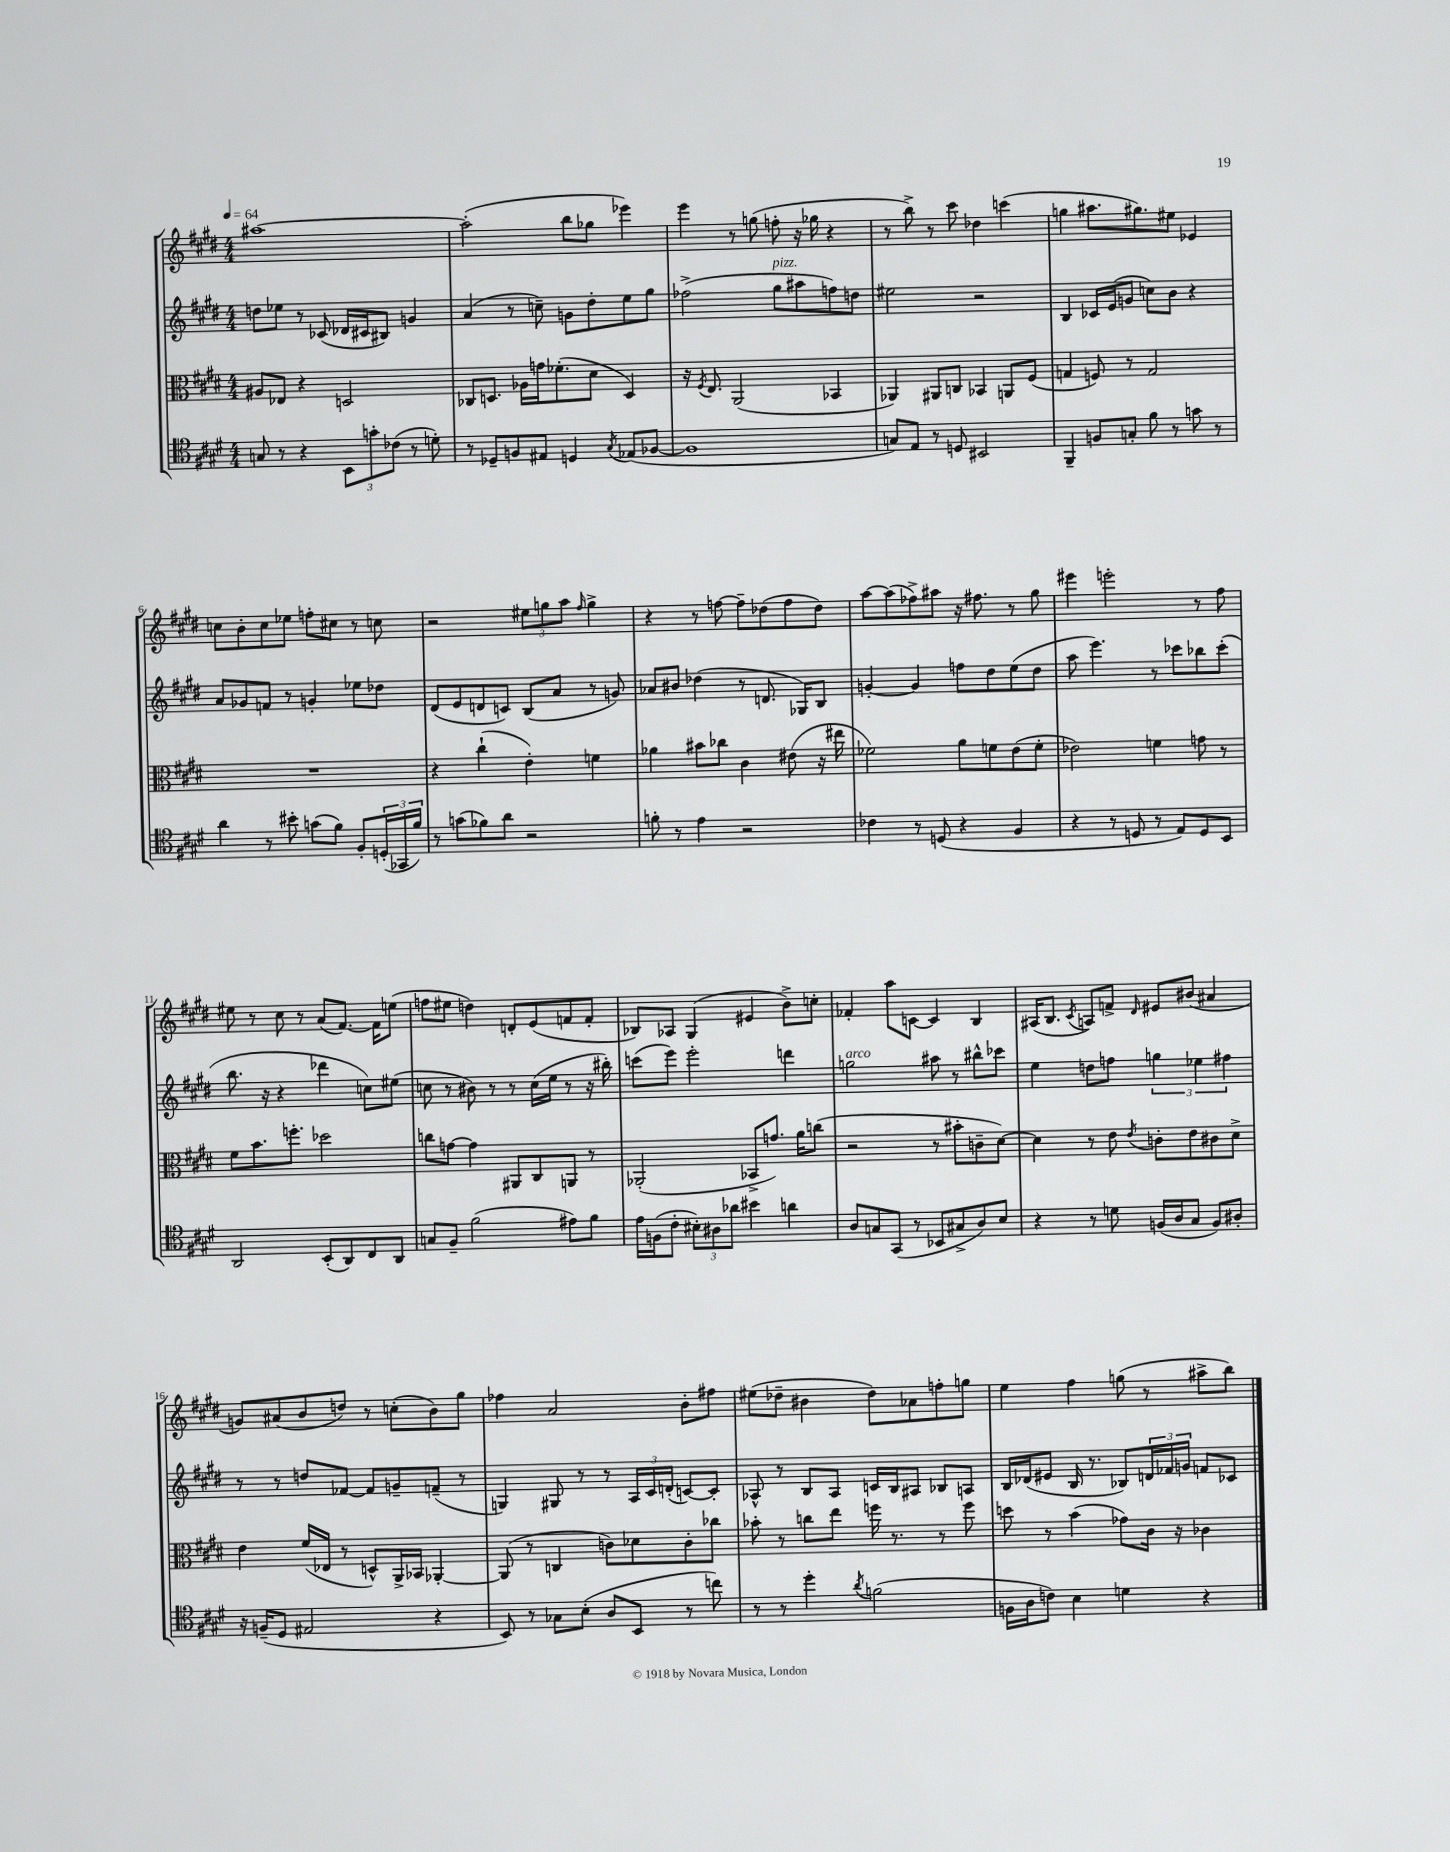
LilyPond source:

<<
\new StaffGroup <<
\new Staff = "s0" {
    \clef treble \key e \major \numericTimeSignature \time 4/4 \tempo 4 = 64
    ais''1~ |
    ais''2-.( b''8 ges''8 ees'''4) |
    e'''4 r8 g''8( f''8-. r16 ges''16 r4 |
    r8 b''8->) r8 cis'''8 des''4 c'''4( |
    g''4 ais''8. gis''8.) eis''8 ees'4 |
    c''8 b'8-. c''8 ees''8 f''8-. cis''8 r8 c''8 |
    r2 \tuplet 3/2 { eis''8 g''8 a''8 } \grace { fis''16 } g''4-> |
    r4 r8 f''8~ f''8-- des''8( f''8 des''8) |
    a''8~ a''8( fes''8->) ais''8 r16 fis''8. r8 gis''8 |
    eis'''4 e'''2-. r8 fis''8 |
    eis''8 r8 cis''8 r8 a'8( fis'8.~) fis'16 e''8( |
    f''8 eis''8 d''4) d'8-. e'8( f'8 f'8-. |
    bes8) aes8 gis4( eis'4 b'8->) c''8-. |
    fes'4-. a''8 c'8~ c'4 b4 |
    ais16( b8. \acciaccatura { cis'8 } a8) f'8-> \grace { dis'16 } eis'8 bis'8( ais'4 |
    g'8) ais'8( b'8 d''8) r8 c''8-.( b'8) gis''8 |
    fes''4 a'2 b'8-. fis''8 |
    eis''8( des''8-- bis'4 des''8) aes'8 f''8-. g''8 |
    e''4 fis''4 g''8( r8 ais''8-> b''8) \bar "|." |
}
\new Staff = "s1" {
    \clef treble \key e \major \numericTimeSignature \time 4/4
    d''8 ees''8 r8 ces'8( des'16 cis'16 bis8) g'4 |
    a'4( r8 c''8--) g'8 dis''8-. e''8 gis''8 |
    fes''2->( gis''8^\markup { \italic "pizz." } ais''8 f''8) d''8 |
    eis''2 r2 |
    b4 ces'16 e'16( g'8 c''8) b'8 r4 |
    a'8 ges'8 f'8 r8 g'4-. ees''8 des''8 |
    dis'8( e'8 d'8 c'8) b8( a'8 r8 g'8) |
    aes'8 bis'8 des''4( r8 d'8. ges16) b8 |
    g'4~-. g'4 f''8 dis''8 e''8( dis''8 |
    a''8 e'''4.) r8 ces'''8 bes''8 ces'''8-.( |
    b''8. r16 r4 des'''4 c''8) eis''8( |
    c''8 r8 bis'8) r8 r8 c''16( e''16 r8 r16 bis''16-.) |
    c'''8( e'''8) e'''2-. d'''4 |
    g''2^\markup { \italic "arco" } ais''8 r8 bis''8-^ ces'''8 |
    e''4 d''8 f''8 \tuplet 3/2 { g''4 ees''4 fis''4 } |
    r8 r8 d''8 fes'8~ fes'8 g'8-- f'8--( r8 |
    g4) gis8 r8 r8 \tuplet 3/2 { a16 cis'16 d'16-.( } c'8~) c'8-. |
    aes8-^ r8 b8 aes8 c'16 b16 ais8 bes8 a8 |
    b16 des'16( eis'8 b16 r8. bes8) \tuplet 3/2 { d'16 fes'16 g'16 } f'8 ces'8 \bar "|." |
}
\new Staff = "s2" {
    \clef alto \key e \major \numericTimeSignature \time 4/4
    ais8 ees8 r4 d2 |
    ces8 d8. aes16 g'16 fes'8.-.( dis'8 d4) |
    r16 \acciaccatura { fis8 } e8. a,2( bes,4 |
    aes,4) ais,8 c8 bes,4 a,8 fis8( |
    g4 f8) r8 g2 |
    R1 |
    r4 cis''4-!( e'4-.) f'4 |
    aes'4 bis'8 ces''8 cis'4 eis'8( r16 eis''16 |
    fes'2) a'8 f'8 e'8( f'8-. |
    ees'2) f'4 g'8 r8 |
    fis'8 b'8. f''8.-. des''2 |
    c''8 g'8~ g'4 ais,8 cis8 a,8 r8 |
    aes,2-.( bes,8-> g'8.) a'16 c''8( |
    r2 r8 bis'8-. c'8-- dis'8~) |
    dis'4 r8 e'8 \acciaccatura { e'8 } c'8-. e'8 cis'8 dis'8-> |
    e'4 fis'16( ees16 r8 d8-^) a,16-> bes,16 aes,4~-. |
    aes,8( r8 c4 c'8) des'8 c'8-. ces''8 |
    bes'8-. r8 c''8 e''8 f''16 r8. r8 f''8 |
    d''8 r8 b'4( ges'8) cis'16 r16 ces'4 \bar "|." |
}
\new Staff = "s3" {
    \clef tenor \key e \major \numericTimeSignature \time 4/4
    g8 r8 r4 \tuplet 3/2 { b,8 g'8-. ces'8( } r8 d'8-.) |
    r8 des8-- f8 eis8 d4 \acciaccatura { gis8 } ees8( fes8~ |
    fes1 |
    g8) e8 r8 d8 bis,2 |
    fis,4-- f8 g8-. fis'8 r8 g'8 r8 |
    a'4 r8 bis'8-. g'8( fis'8) fis8-. \tuplet 3/2 { d16-.( ges,16 fis'16) } |
    r8 g'8( fes'8) a'8 r2 |
    f'8-. r8 e'4 r2 |
    ces'4 r8 d8( r4 fis4 |
    r4 r8 d8 r8 e8) d8 b,8 |
    a,2 b,8-.( a,8) cis8 a,8 |
    g8 fis8-- fis'2( eis'8) fis'8 |
    e'16 f16( cis'8-. \tuplet 3/2 { bis8-.) ais8 aes'8 } bis'4 a'4 |
    a8 g8 gis,8( r8 bes,8 gis8-> a8) b8 |
    r4 r8 d'8 f16( a16 gis8 f8) ais8-. |
    r16 f16--( dis8 eis2 r4 |
    b,8) r8 ges8 b8-.( a8 b,8 r8 c''8) |
    r8 r8 dis''4-. \acciaccatura { a'8 } f'2( |
    f16 a16 c'8) b4 d'4 r4 \bar "|." |
}
>>
>>
